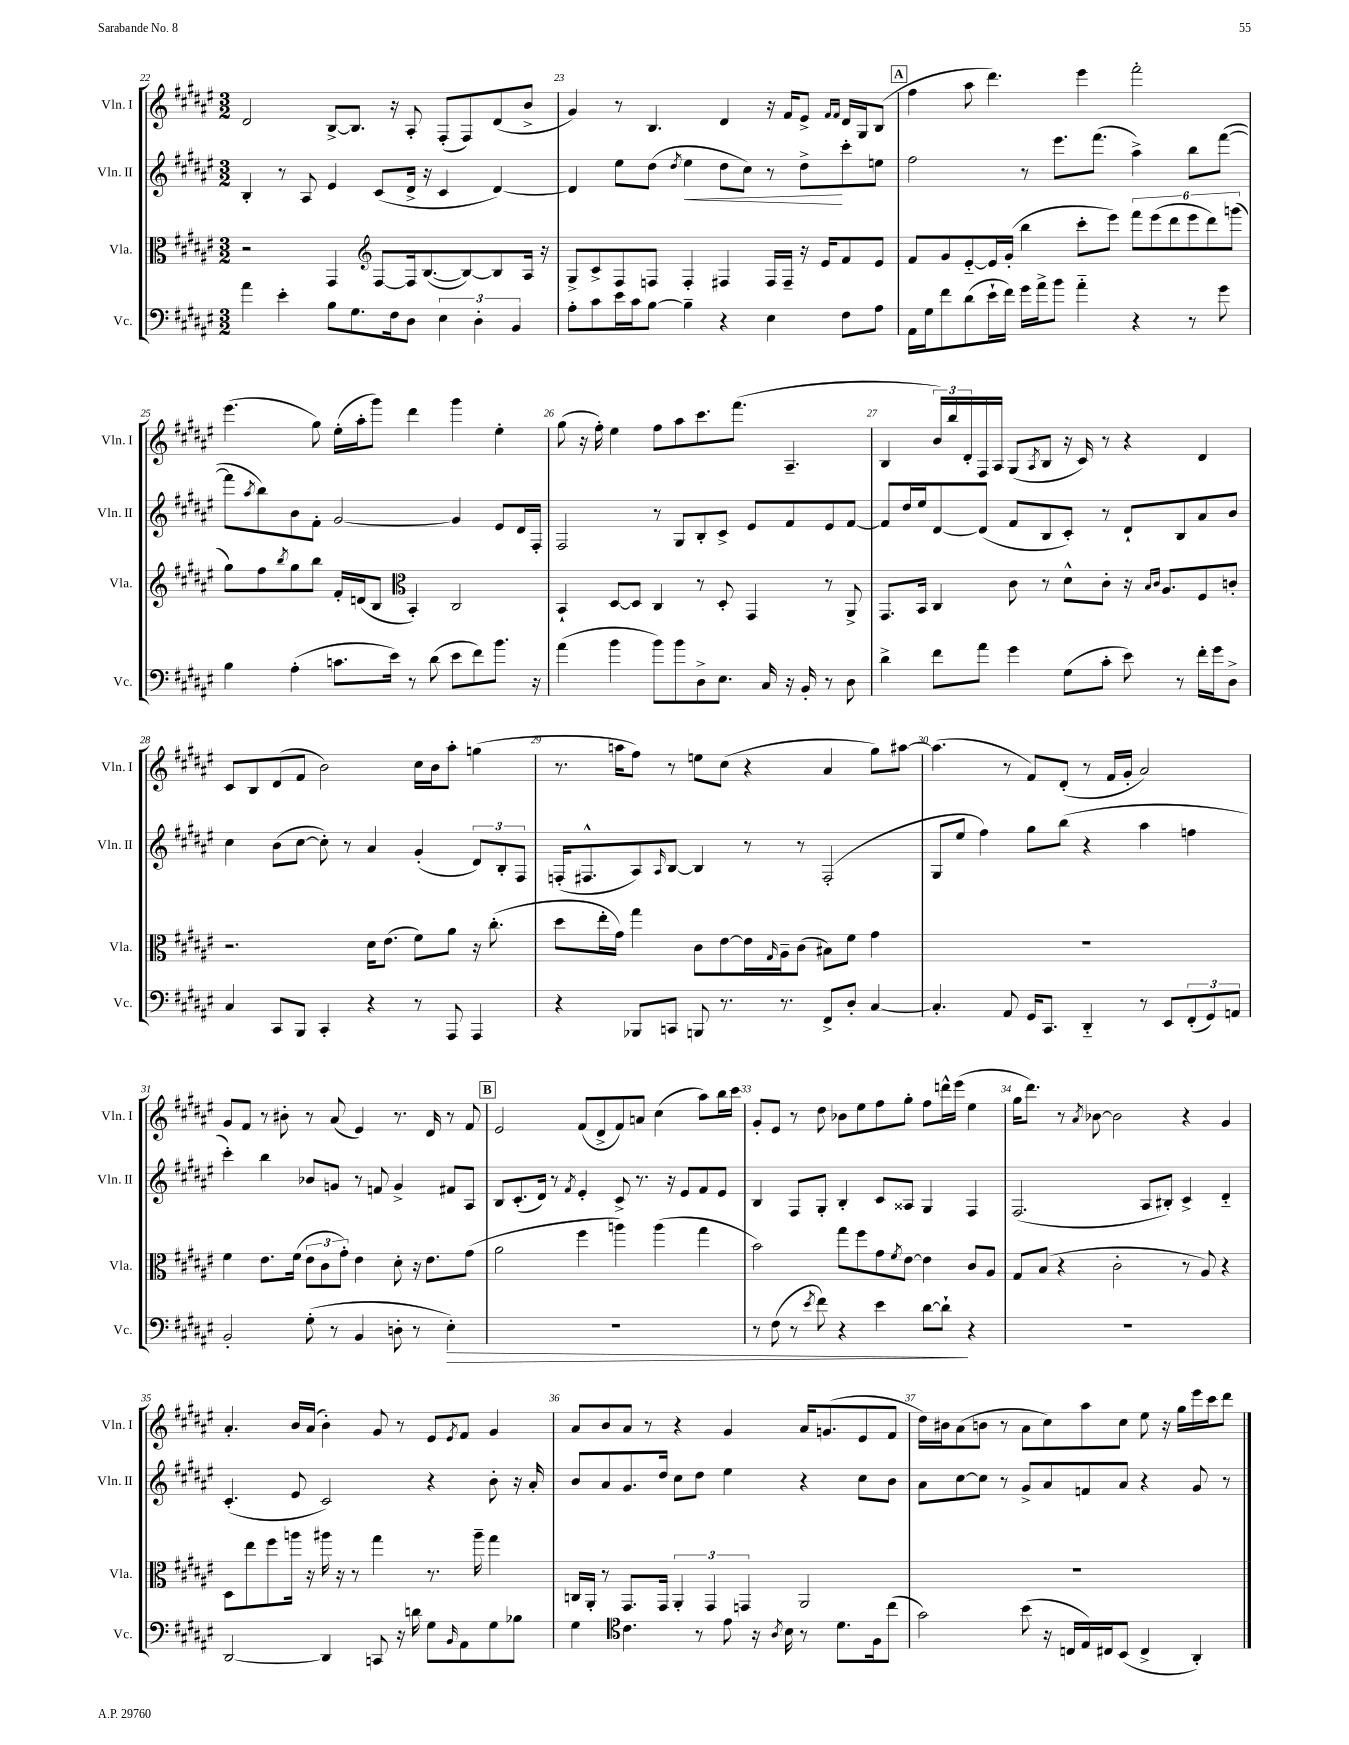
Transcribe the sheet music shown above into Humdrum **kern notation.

**kern	**kern	**kern	**kern
*staff4	*staff3	*staff2	*staff1
*clefF4	*clefC3	*clefG2	*clefG2
*k[f#c#g#d#a#e#]	*k[f#c#g#d#a#e#]	*k[f#c#g#d#a#e#]	*k[f#c#g#d#a#e#]
*M3/2	*M3/2	*M3/2	*M3/2
4a#	2r	4B'	2d#
4e#'	.	8r	.
.	.	8A#	.
8B	4GG#	4e#	[8B^
8.G#	.	.	8.B]
*	*clefG2	*	*
.	[8F#	(8c#	.
16F#	.	.	16r
8D#	16F#]	16d#^	8A#'
.	([8.B	16r	.
6E#	.	4c#	(8F#'
.	8B_)	.	8F#)
6D#'	.	.	.
.	8B]	[4d#)	(8d#
6BB	.	.	.
.	16A#	.	8b^
.	16r	.	.
=	=	=	=
8A#'	8G#^	4d#]	4g#)
8c#	8c#^	.	.
16e#	8F#	8ee#	8r
16c#	.	.	.
[8B	8F	(8dd#	4.B
.	.	8qdd#	.
4B~]	4F'	4ee#	.
4r	4F#	8dd#	4d#
.	.	8cc#)	.
4E#	16F#	8r	16r
.	16F#~	.	16f#
.	16r	8dd#^	8e#^
.	16e#	.	.
.	.	.	16qqf#
.	.	.	16qqf#
8F#	8f#	8ccc#'	16d#
.	.	.	16G#
8A#	8e#	8ee	(8B
=	=	=	=
16AA#	8f#	2ff#	4ff#
16G#	.	.	.
8f#	8g#	.	.
(8d#	[8e#'~	.	8aa#
16e#`	16e#]	.	4.ddd#)
16f#)	(16g#'	.	.
16g#	4bb	8r	.
16a#^	.	.	.
8b	.	8.eee#	.
4a#'~	8ccc#'	.	4eee#
.	.	(8.fff#	.
.	8eee#)	.	.
4r	12fff#	4aa#^)	2fff#'
.	(12eee#	.	.
.	12ddd#	.	.
8r	12eee#	8bb	.
.	12ddd#)	.	.
8g#	.	([8fff#	.
.	(12ggg	.	.
=	=	=	=
4B	8gg#)	8fff#]	(4.eee#
.	.	8qaa#	.
.	8ff#	8bb)	.
.	8qbb	.	.
(4A#'	8gg#	8b	.
.	8bb	8f#'	8gg#)
8.c	16f#'	[2g#	(16ee#'
.	(16d	.	16aa#'
.	8B	.	8ggg#)
16e#)	.	.	.
*	*clefC3	*	*
8r	4BB')	.	4ddd#
(8d#	.	.	.
8e#	2C#	4g#]	4ggg#
8f#)	.	.	.
8.b	.	8e#	4ee#'
.	.	16d#	.
16r	.	16F#'	.
=	=	=	=
(4a#	4BB`	2F#	(8gg#
.	.	.	16r
.	.	.	16ff#')
4b	[8D#	.	4ee#
.	8D#]	.	.
8b)	4C#	8r	8ff#
8b	.	8G#	8aa#
8D#^	8r	8B'	8.ccc#
8.E#	8D#'	8c#^	.
.	.	.	(8.fff#
.	4GG#	8e#	.
16C#	.	.	.
16r	.	8f#	4.A#~
16BB'	.	.	.
8r	8r	8e#	.
8D#	8AA#^	[8f#	.
=	=	=	=
4d#^	8.GG#	8f#]	4B
.	.	16dd#	.
.	16BB	16ee#	.
8f#	4C#	[8d#	24b)
.	.	.	24bb
.	.	.	24d#'
8a#	.	(8d#]	16F#
.	.	.	16A#
4g#	8c#	8f#	(8G#
.	.	.	8qA#
.	8r	8B	8B
(8G#	8d#^^	8c#')	16r
.	.	.	16c#)
8c#'	8c#'	8r	8r
8e#)	16r	8d#`	4r
.	16qqB	.	.
.	16qqc#	.	.
.	8.A#	.	.
8r	.	8B	.
16f#'	8F#	8a#	4d#
16g#	.	.	.
8D#^	8c'	8b	.
=	=	=	=
4C#	2.r	4cc#	8c#
.	.	.	8B
8CC#	.	(8b	(8d#
8BBB	.	[8cc#	8f#
4CC#'	.	8cc#'])	2b)
.	.	8r	.
4r	16d#	4a#	.
.	(8.e#	.	.
8r	8f#)	(4g#'	16cc#
.	.	.	16b
8AAA#	8a#	.	8aa#'
4AAA#	16r	12d#)	(4gg
.	(8.cc#'	.	.
.	.	12B'	.
.	.	12F#	.
=	=	=	=
4r	8dd#	(16F'	8.r
.	.	8.F#^^	.
.	16ee#'	.	.
.	16g#)	.	16aa
8BBB-	4gg#	8A#)	8ff#)
.	.	16qqA#	.
8CC	.	[8B	8r
8BBB	8c#	4B]	8ee
8.r	[8e#	.	(8cc#
.	16e#]	8r	4r
.	16qqG#	.	.
8.r	16A#~	.	.
.	(8c#	8r	.
8FF#^	8B#)	(2F#'	4a#
8D#'	8f#	.	.
[4C#	4g#	.	8gg#)
.	.	.	[8aa#
=	=	=	=
4.C#']	1.r	8G#	(4.aa#]
.	.	8ee#	.
.	.	4ff#)	.
8AA#	.	.	8r
16GG#	.	8gg#	8f#)
8.CC#	.	.	.
.	.	(8bb	(8d#'
4DD#'~	.	4r	8r
.	.	.	16f#
.	.	.	16g#'
8r	.	4aa#	2a#)
8EE#	.	.	.
(12FF#'	.	4ff	.
12GG#)	.	.	.
12AA	.	.	.
=	=	=	=
2BB'	4f#	4ccc#')	8g#
.	.	.	8f#
.	8.e#	4bb	8r
.	.	.	8b#'
.	(16f#	.	.
(8G#'	12e#	8b-	8r
.	12c#	.	.
8r	.	8g	(8a#
.	12g#')	.	.
4BB	4e#	8r	4e#)
.	.	8f	.
8D'	8d#'	4g^	8.r
8r	16r	.	.
.	8.e#	.	16d#
4E#')	.	8f#	8r
.	(8g#	8A#	8f#
=	=	=	=
1.r	2a#	8B	2e#
.	.	(8.c#'	.
.	.	16d#)	.
.	.	8r	.
.	.	8qf#	.
.	4ff#	4e#'	(8f#
.	.	.	8d#^
.	4aa)	8c#^	8f#)
.	.	8.r	8a
.	(4aa	.	(4cc#
.	.	16r	.
.	.	8e#	.
.	4gg#	8f#	8aa#)
.	.	8e#	16bb
.	.	.	16ccc#
=	=	=	=
8r	2b)	4B	8g#'
(8F#	.	.	8e#
8r	.	8F#	8r
8qe#	.	.	.
8f#)	.	8G#'	8dd#
4r	8gg#	4B'	8b-
.	8ff#	.	8ee#
4e#	8g#	8c#	8ff#
.	8qf#	.	.
.	[8e#	8A##	8gg#'
[8d#	4e#]	4G#	8ff#
8d#`]	.	.	16ddd^^
.	.	.	(16eee#
4r	8c#	4F#	4ee#
.	8A#	.	.
=	=	=	=
1.r	8G#	(2.F#	16gg#
.	.	.	8.ddd#)
.	(8B	.	.
.	4r	.	8r
.	.	.	8qa#
.	.	.	[8b-
.	2c#'	.	2b-]
.	.	8A#	.
.	.	8B#')	.
.	8r	4c#^	4r
.	8A#)	.	.
.	4r	4d#'~	4g#
=	=	=	=
[2DD#	8D#	(4.c#'	4.a#'
.	8ee#	.	.
.	8ff#	.	.
.	16aa	8e#	16b
.	16r	.	(16a#
4DD#]	16aa#	2c#)	4b')
.	16r	.	.
.	8r	.	.
8CC	4gg#	.	8g#
16r	.	.	8r
16d	.	.	.
8G#	8.r	4r	8e#
16qqBB	.	.	8qe#
8AA#	.	.	8f#
.	16aa#~	.	.
8G#	4gg#	8b'	4g#
8B-	.	16r	.
.	.	16a#'	.
=	=	=	=
4G#	16C	8b	8a#
.	16AA#'	.	.
.	8r	8a#	8b
*clefC4	*	*	*
4.c#	8.GG#	8.g#	8a#
.	.	.	8r
.	16GG#	16dd#	.
.	6AA#'	8cc#	4r
8r	.	8dd#	.
.	6GG#	.	.
8e#	.	4ee#	4g#
.	6GG	.	.
16r	.	.	.
8qA#	.	.	.
16B	.	.	.
8r	2AA#	4r	16a#
.	.	.	(8.g
8.d#	.	.	.
.	.	8cc#	8e#
16F#	.	.	.
(8cc#	.	8b	8f#
=	=	=	=
2g#)	1.r	8a#	16dd#)
.	.	.	16b#
.	.	[8cc#	(8a#
.	.	8cc#]	8b
.	.	8r	8r
(8b	.	8g#^	8a#
16r	.	8a#	8cc#)
16C	.	.	.
16E#)	.	8f	8aa#
16C#	.	.	.
(8BB	.	8a#	8cc#
4C#^	.	4r	8ee#
.	.	.	16r
.	.	.	16gg#
4AA#')	.	8g#	16eee#
.	.	.	16ccc#
.	.	8r	8ddd#
==	==	==	==
*-	*-	*-	*-
